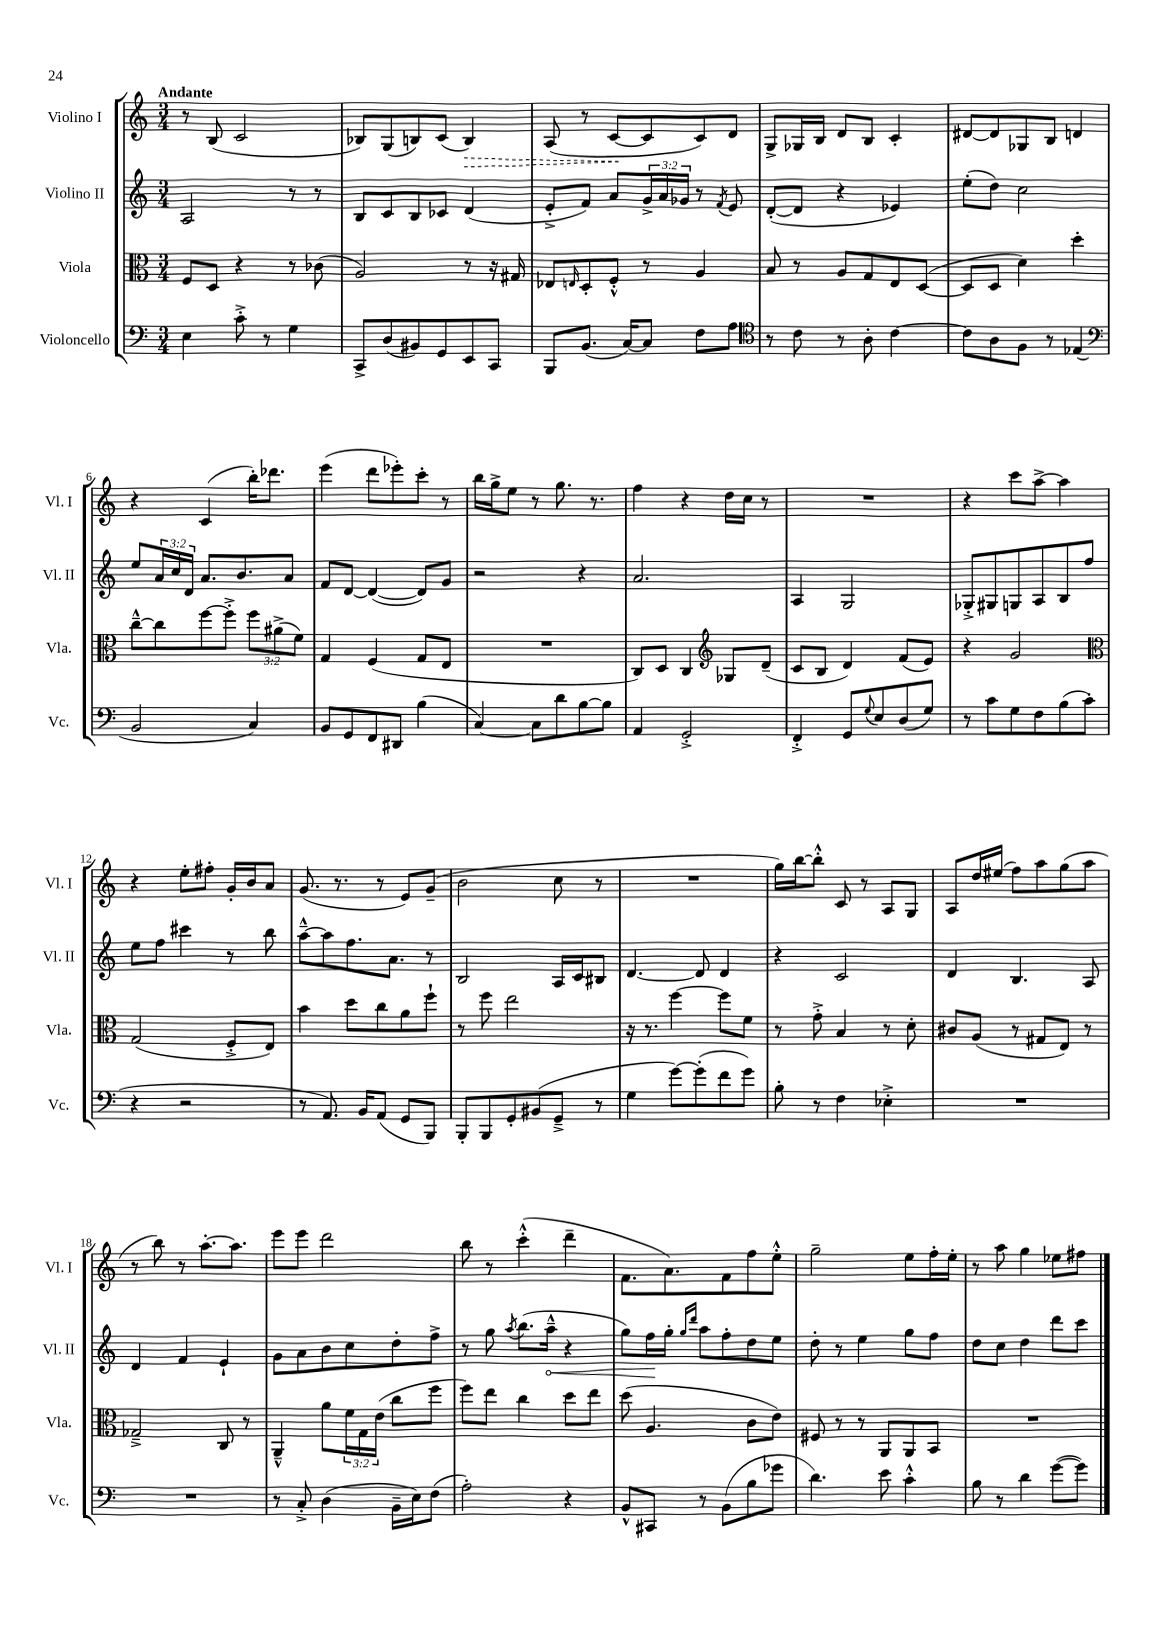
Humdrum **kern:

**kern	**kern	**kern	**kern
*staff4	*staff3	*staff2	*staff1
*clefF4	*clefC3	*clefG2	*clefG2
*k[]	*k[]	*k[]	*k[]
*M3/4	*M3/4	*M3/4	*M3/4
4E	8F	2A	8r
.	8D	.	(8B
8c'^	4r	.	2c
8r	.	.	.
4G	8r	8r	.
.	(8c-	8r	.
=	=	=	=
8CC^	2A)	8B	8B-)
(8D	.	8c	(8G
8BB#)	.	8B	8B)
8GG	.	8c-	(8c
8EE	8r	(4d	4B)
8CC	16r	.	.
.	16G#	.	.
=	=	=	=
8BBB	8E-	8e'^	(8A
.	16qqE	.	.
(8.BB	8D'	8f)	8r
.	8F'^^	8a	[8c
[16C)	.	.	.
8C]	8r	24g^	8c]
.	.	24a	.
.	.	24g-	.
8F	4A	8r	8c)
.	.	8qf	.
8A	.	8e	8d
=	=	=	=
*clefC4	*	*	*
8r	8B	([8d'	8G^
8c	8r	8d]	16G-
.	.	.	16B
8r	8A	4r	8d
8A'	8G	.	8B
[4c	8E	4e-)	4c'
.	([8D	.	.
=	=	=	=
8c]	8D]	(8ee'	[8d#
8A	8D	8dd)	8d#]
8F	4d)	2cc	8G-
8r	.	.	8B
(4E-	4dd'	.	4d
=	=	=	=
*clefF4	*	*	*
2BB	[8cc~^^	8ee	4r
.	8cc]	24a	.
.	.	24cc	.
.	.	24d	.
.	[8ff	8.a	(4c
.	8ff'^]	.	.
.	.	8.b	.
4C)	12ff	.	16bb')
.	.	.	8.ddd-
.	(12a#^	.	.
.	.	8a	.
.	12f)	.	.
=	=	=	=
8BB	4G	8f	(4eee
8GG	.	[8d	.
8FF	(4F	(4d_	8ddd
8DD#	.	.	8eee-')
(4B	8G	8d])	8ccc'
.	8E	8g	8r
=	=	=	=
[4C)	2.r	2r	16bb
.	.	.	16gg^
.	.	.	8ee
8C]	.	.	8r
8d	.	.	8.gg
[8B	.	4r	.
.	.	.	8.r
8B]	.	.	.
=	=	=	=
4AA	8C)	2.a	4ff
.	8D	.	.
2GG'^	4C	.	4r
*	*clefG2	*	*
.	8G-	.	16dd
.	.	.	16cc
.	(8d~	.	8r
=	=	=	=
4FF'^	8c	4A	2.r
.	8B	.	.
8GG	4d)	2G	.
8qqG	.	.	.
8E	.	.	.
(8D	(8f	.	.
8G)	8e)	.	.
=	=	=	=
8r	4r	8G-'^	4r
8c	.	8G#	.
8G	2g	8G	8ccc
8F	.	8A	[8aa^
(8B	.	8B	4aa]
8c'	.	8ff	.
=	=	=	=
*	*clefC3	*	*
4r	(2G	8ee	4r
.	.	8ff	.
2r	.	4ccc#	8ee'
.	.	.	8ff#'
.	8F'^	8r	16g'
.	.	.	16b
.	8E)	8bb	8a
=	=	=	=
8r	4b	[8aa~^^	(8.g
8.AA)	.	8aa]	.
.	.	.	8.r
.	8dd	8.ff	.
16BB	.	.	.
(8AA	8cc	.	8r
.	.	8.a	.
8GG	8a	.	8e)
8BBB)	8ff`	8r	(8g~
=	=	=	=
8BBB'	8r	2B	2b
8BBB	8ff	.	.
8GG'	2ee	.	.
(8BB#	.	.	.
8GG~^	.	16A	8cc
.	.	16c	.
8r	.	8B#	8r
=	=	=	=
4G	16r	[4.d	2.r
.	8.r	.	.
[8g)	[4ff	.	.
(8g']	.	8d]	.
8f	8ff]	4d	.
8g)	8f	.	.
=	=	=	=
8B'	8r	4r	16gg)
.	.	.	[16bb
8r	8g'^	.	8bb'^^]
4F	4B	2c	8c
.	.	.	8r
4E-'^	8r	.	8A
.	8d'	.	8G
=	=	=	=
2.r	8c#	4d	8A
.	(8A	.	16dd
.	.	.	(16ee#
.	8r	4.B	8ff)
.	8G#	.	8aa
.	8E)	.	(8gg
.	8r	8A	8aa
=	=	=	=
2.r	2G-~^	4d	8r
.	.	.	8bb)
.	.	4f	8r
.	.	.	[8.aa'
.	8C	4e`	.
.	.	.	8.aa]
.	8r	.	.
=	=	=	=
8r	4AA~^^	8g	8eee
8C'^	.	8a	8eee
(4D	8a	8b	2ddd
.	24f	8cc	.
.	24G	.	.
.	(24e	.	.
16BB~	8cc	8dd'	.
16E)	.	.	.
(8F	8ff	8ff^	.
=	=	=	=
2A')	8ff)	8r	8bb
.	8ee	8gg	8r
.	.	8qaa	.
.	4cc	(8.bb	(4ccc'^^
.	.	16aa~^^	.
4r	8dd	4r	4ddd~
.	8ee	.	.
=	=	=	=
8BB^^	(8dd	8gg)	8.f
8CC#	4.A	16ff	.
.	.	16gg'	8.a)
.	.	16qqgg	.
.	.	16qqddd	.
8r	.	8aa	.
(8BB	.	8ff'	8f
8B	8c	8dd	8ff
8g-	8e)	8ee	8ee'^^
=	=	=	=
4.d)	8F#	8dd'	2gg~
.	8r	8r	.
.	8r	4ee	.
8e	8AA	.	.
4c'^^	8AA	8gg	8ee
.	8BB	8ff	16ff'
.	.	.	16ee'
=	=	=	=
8B	2.r	8dd	8r
8r	.	8cc	8aa
4d	.	4dd	4gg
([8g	.	8ddd	8ee-
8g])	.	8ccc	8ff#
==	==	==	==
*-	*-	*-	*-
